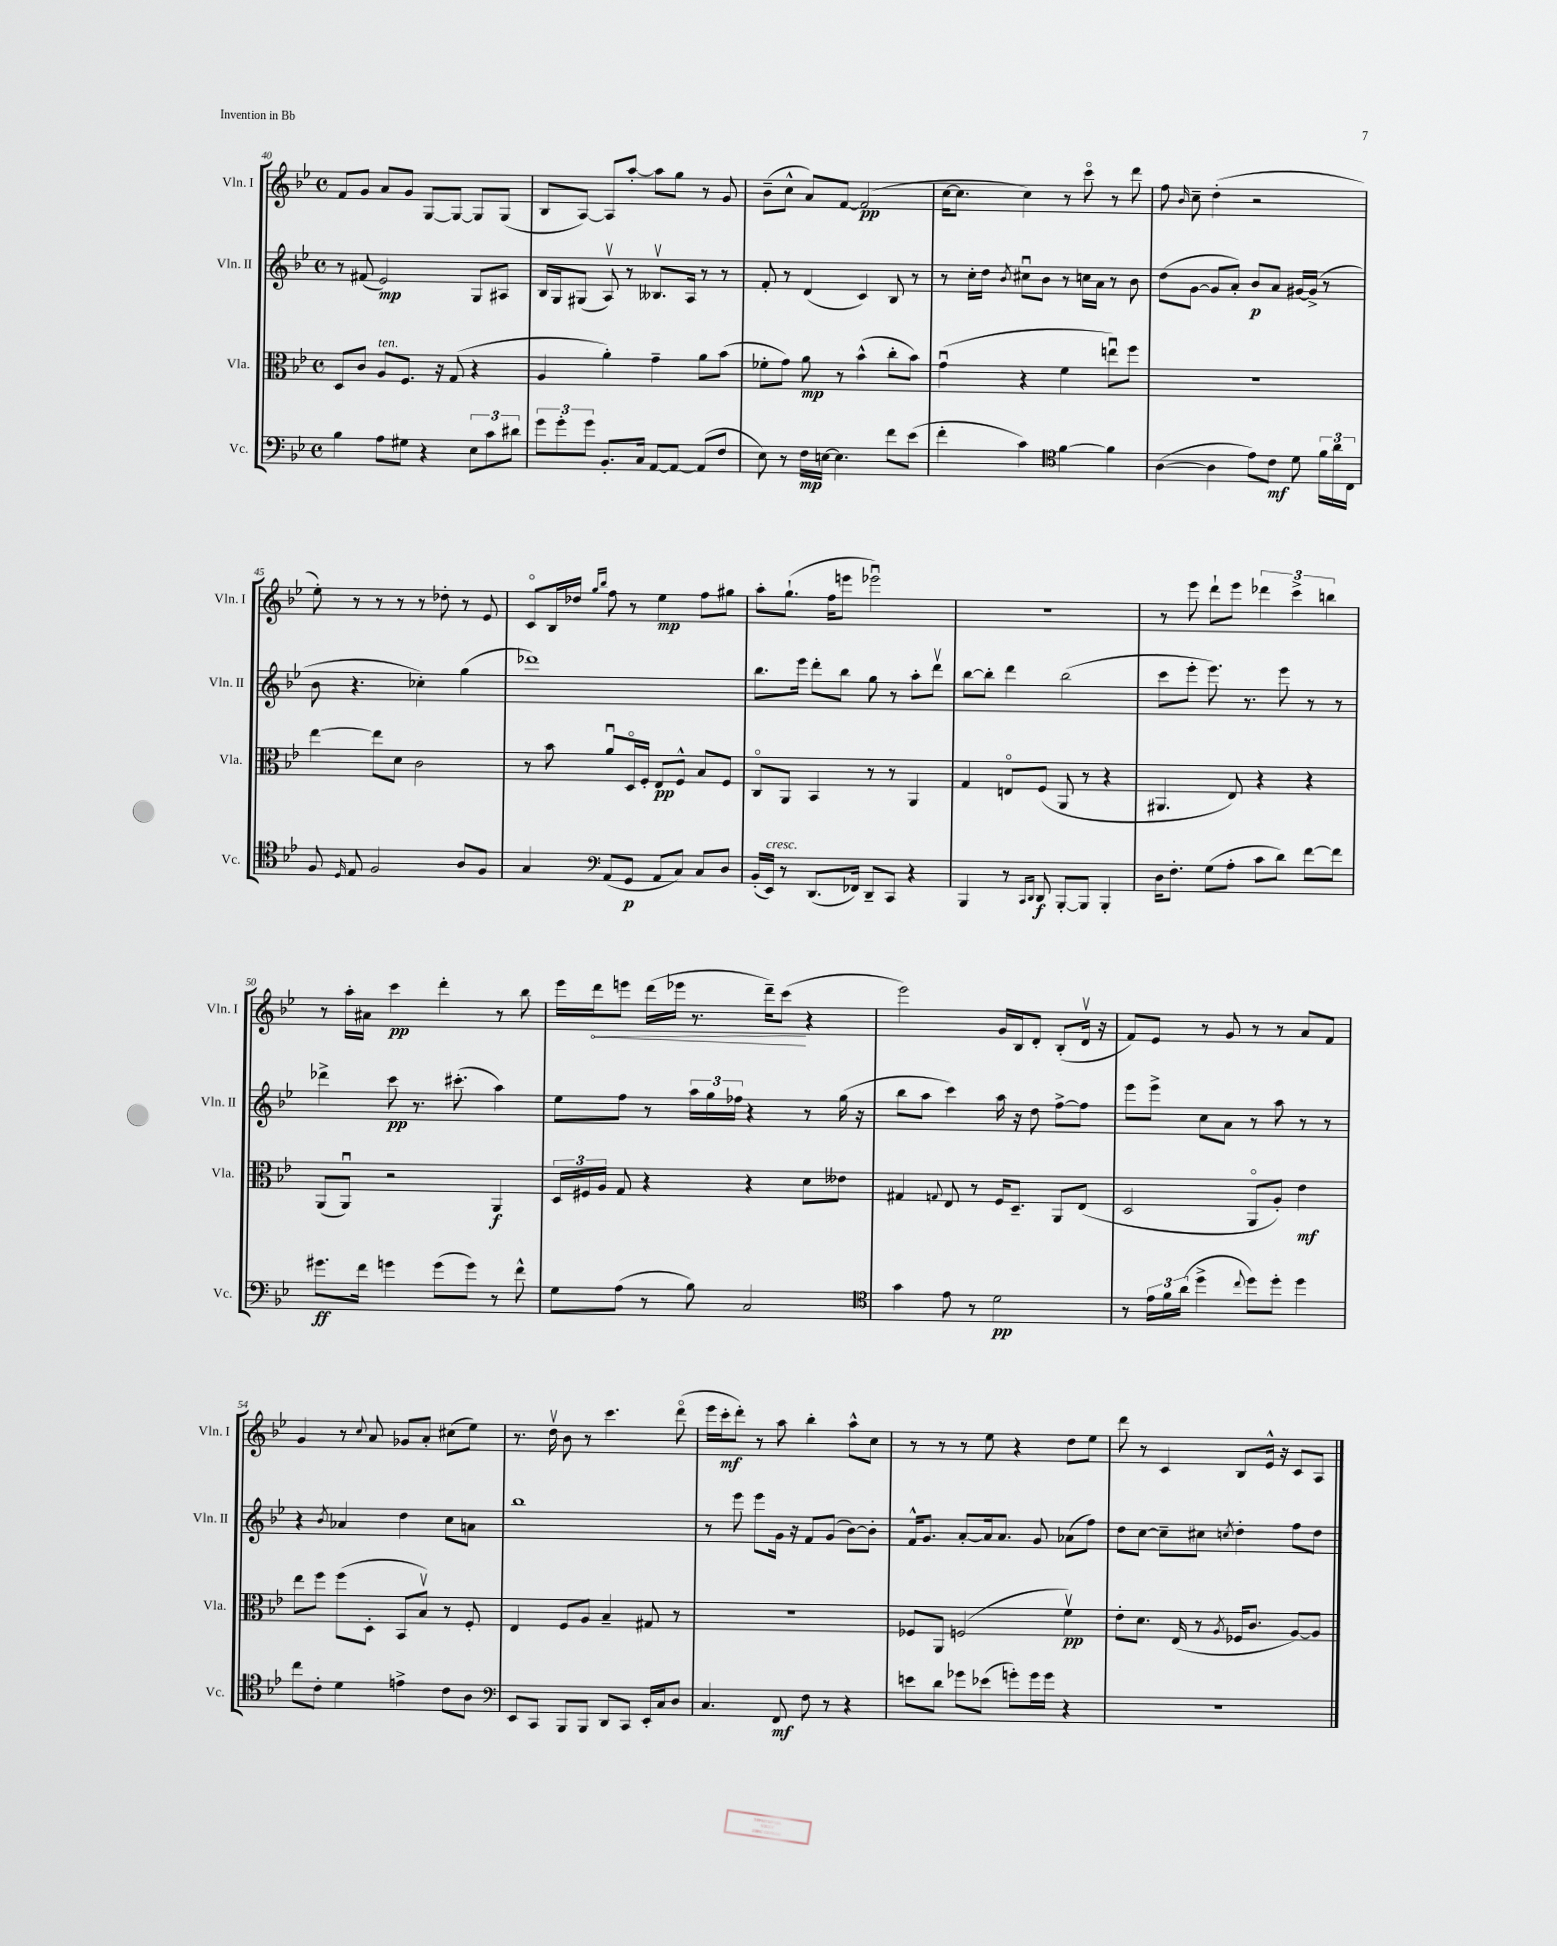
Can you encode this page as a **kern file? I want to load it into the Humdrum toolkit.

**kern	**kern	**kern	**kern
*staff4	*staff3	*staff2	*staff1
*clefF4	*clefC3	*clefG2	*clefG2
*k[b-e-]	*k[b-e-]	*k[b-e-]	*k[b-e-]
*M4/4	*M4/4	*M4/4	*M4/4
*met(c)	*met(c)	*met(c)	*met(c)
4B-	8D	8r	8f
.	8c	(8f#	8g
8A	8A	2e-)	8a
8G#	8.F	.	8g
4r	.	.	[8G
.	16r	.	.
.	(8G	.	8G_
12E-	4r	8G	8G]
12c	.	.	.
.	.	8A#	(8G
12d#	.	.	.
=	=	=	=
12g	4A	16B-	8B-
.	.	16G	.
12g'	.	.	.
.	.	(8G#	[8A)
12g	.	.	.
8.BB-'	4a')	8Av)	8A]
.	.	8r	[8aa'
16C	.	.	.
[8AA	4g~	8.B--v	8aa]
8AA_	.	.	8gg
.	.	16A	.
(8AA]	8a	8r	8r
8F	(8b-	8r	8g
=	=	=	=
8E-)	8f-'	8f'	(8b-~
8r	8g)	8r	8cc^^
16F	8a	(4d	8a)
[16E	.	.	.
4.E]	8r	.	[8f
.	(4b-^^	4c)	(2f]
8f	8cc'	8B-	.
(8e-	8b-)	8r	.
=	=	=	=
4f'	(4gu	8r	[16cc
.	.	.	8.cc]
.	.	16cc'	.
.	.	16dd	.
.	.	8qb-	.
4c)	4r	8cc#u	4cc)
.	.	8b-	.
*clefC4	*	*	*
[4f	4f	8r	8r
.	.	16cc	8ccco
.	.	16a	.
4f]	8eeu)	8r	8r
.	8ff	8b-	8ddd
=	=	=	=
([4A	1r	(8dd	8ff
.	.	.	16qqb-
.	.	[8g	8cc~
4A]	.	8g]	(4dd'
.	.	8a')	.
8e-)	.	8b-	2r
8c	.	8a	.
8d	.	[16g#	.
.	.	(16g#^]	.
24f	.	8r	.
24a	.	.	.
24C	.	.	.
=	=	=	=
8F	[4ee-	8b-	8ee-')
16qqD	.	.	.
8E-	.	4.r	8r
2F	8ee-]	.	8r
.	8d	.	8r
.	2c	4cc-')	8r
.	.	.	8dd-'
8A	.	(4gg	8r
8F	.	.	8e-
=	=	=	=
4G	8r	1ddd-)	8co
.	8b-	.	16B-
.	.	.	16dd-
*clefF4	*	*	*
.	.	.	16qqgg
.	.	.	16qqbb-
(8AA	8au	.	8ff
8GG	16Do	.	8r
.	16F'	.	.
8AA	8E-	.	4ee-
8C)	8F^^	.	.
8C	8B-	.	8ff
8D	8F	.	8gg#
=	=	=	=
(16BB-'	8Co	8.bb-	8aa'
16EE-)	.	.	.
8r	8AA	.	(8.gg`
.	.	16eee-	.
(8.DD	4BB-	8ddd'	.
.	.	.	16ff
.	.	8bb-	8eee
16FF-)	.	.	.
8DD~	8r	8gg	2eee-u)
8CC	8r	8r	.
4r	4AA	8aa'	.
.	.	8dddv	.
=	=	=	=
4BBB-	4G	[8bb-	1r
.	.	8bb-']	.
8r	8Eo	4ddd	.
16qqCC	.	.	.
16qqDD	.	.	.
8DD	(8F	.	.
[8BBB-'	8AA	(2bb-	.
8BBB-]	8r	.	.
4BBB-'	4r	.	.
=	=	=	=
16D	4.AA#	8ccc	8r
8.F'	.	.	.
.	.	8eee-'	8eee-
(8G	.	8.eee-)	8ddd`
8A'	8E-)	.	8eee-
.	.	8.r	.
8c	4r	.	6ddd-
8d)	.	8eee-	.
.	.	.	6ccc^
[8f	4r	8r	.
.	.	.	6bb
8f]	.	8r	.
=	=	=	=
8.g#	(8AA	4ddd-^	8r
.	8AAu)	.	16aa'
16f	.	.	16a#
4g	2r	8ccc	4ccc
.	.	8.r	.
(8g	.	.	4ddd'
.	.	(8.ccc#'	.
8g)	.	.	.
8r	4AA	4aa)	8r
8f^^	.	.	8bb-
=	=	=	=
8G	24D	8ee-	16eee-
.	24F#	.	.
.	.	.	16ddd
.	24A	.	.
(8A	8G	8ff	8eee
8r	4r	8r	(16ddd
.	.	.	16eee-
8B-)	.	24aa	8.r
.	.	24gg	.
.	.	24ff-	.
2C	4r	4r	.
.	.	.	16ddd~)
.	.	.	(8ccc
.	8d	8r	4r
.	8e--	(16gg	.
.	.	16r	.
=	=	=	=
*clefC4	*	*	*
4g	4G#	8bb-	2eee-)
.	.	8aa	.
.	8qqG	.	.
8e-	8E-	4ccc)	.
8r	8r	.	.
2d	16F	16aa	16g
.	8.D~	16r	16B-
.	.	8dd	8d'
.	8AA	[8ff^	(8B-'
.	(8E-	8ff]	16dv
.	.	.	16r
=	=	=	=
8r	2D	8eee-	8f)
24e-	.	8eee-^	8e-
24f	.	.	.
(24a	.	.	.
4dd^	.	8cc	8r
.	.	8a	8g
8qqcc	.	.	.
8dd)	8AAo	8r	8r
8dd'	8A')	8aa	8r
4dd	4e-	8r	8a
.	.	8r	8f
=	=	=	=
8cc	8ee-	4r	4g
8c'	8ff	.	.
.	.	8qb-	.
4d	(8ff	4a-	8r
.	.	.	8qqcc
.	8D'	.	8a
4e^	8BB-	4dd	8g-
.	8B-v)	.	8a'
8c	8r	8cc	(8cc#
8A	8F'	8a	8ee-)
=	=	=	=
*clefF4	*	*	*
8EE-	4E-	1bb-	8.r
8CC	.	.	.
.	.	.	16ddv
8BBB-	8F	.	8b-
8BBB-	8A	.	8r
8DD	4B-~	.	4.ccc
8CC	.	.	.
16EE-'	8G#	.	.
16C	.	.	.
8D	8r	.	(8dddo
=	=	=	=
4.C	1r	8r	16eee-
.	.	.	16ccc'
.	.	8eee-	8ddd')
.	.	8eee-	8r
8FF	.	16g	8aa
.	.	16r	.
8F	.	8f	4bb-'
8r	.	(8g	.
4r	.	[8b-)	8aa^^
.	.	8b-']	8cc
=	=	=	=
8e	8F-	16f^^	8r
.	.	8.g	.
8d	8AA	.	8r
8g-	(2F	[8a'	8r
(8e-	.	16a]	8ee-
.	.	8.a	.
8g')	.	.	4r
16g	.	8g	.
16g	.	.	.
4r	4fv)	(8a-	8dd
.	.	8ff)	8ee-
=	=	=	=
1r	8e-'	8dd	8ddd
.	8.d	[8cc	8r
.	.	8cc~]	4c
.	(16E-	.	.
.	8r	8cc#	.
.	8qA	8qcc	.
.	16F-	4dd'	8B-
.	8.c	.	.
.	.	.	16e-^^
.	.	.	16r
.	[8A)	8ff	8c
.	8A]	8dd	8A
==	==	==	==
*-	*-	*-	*-
